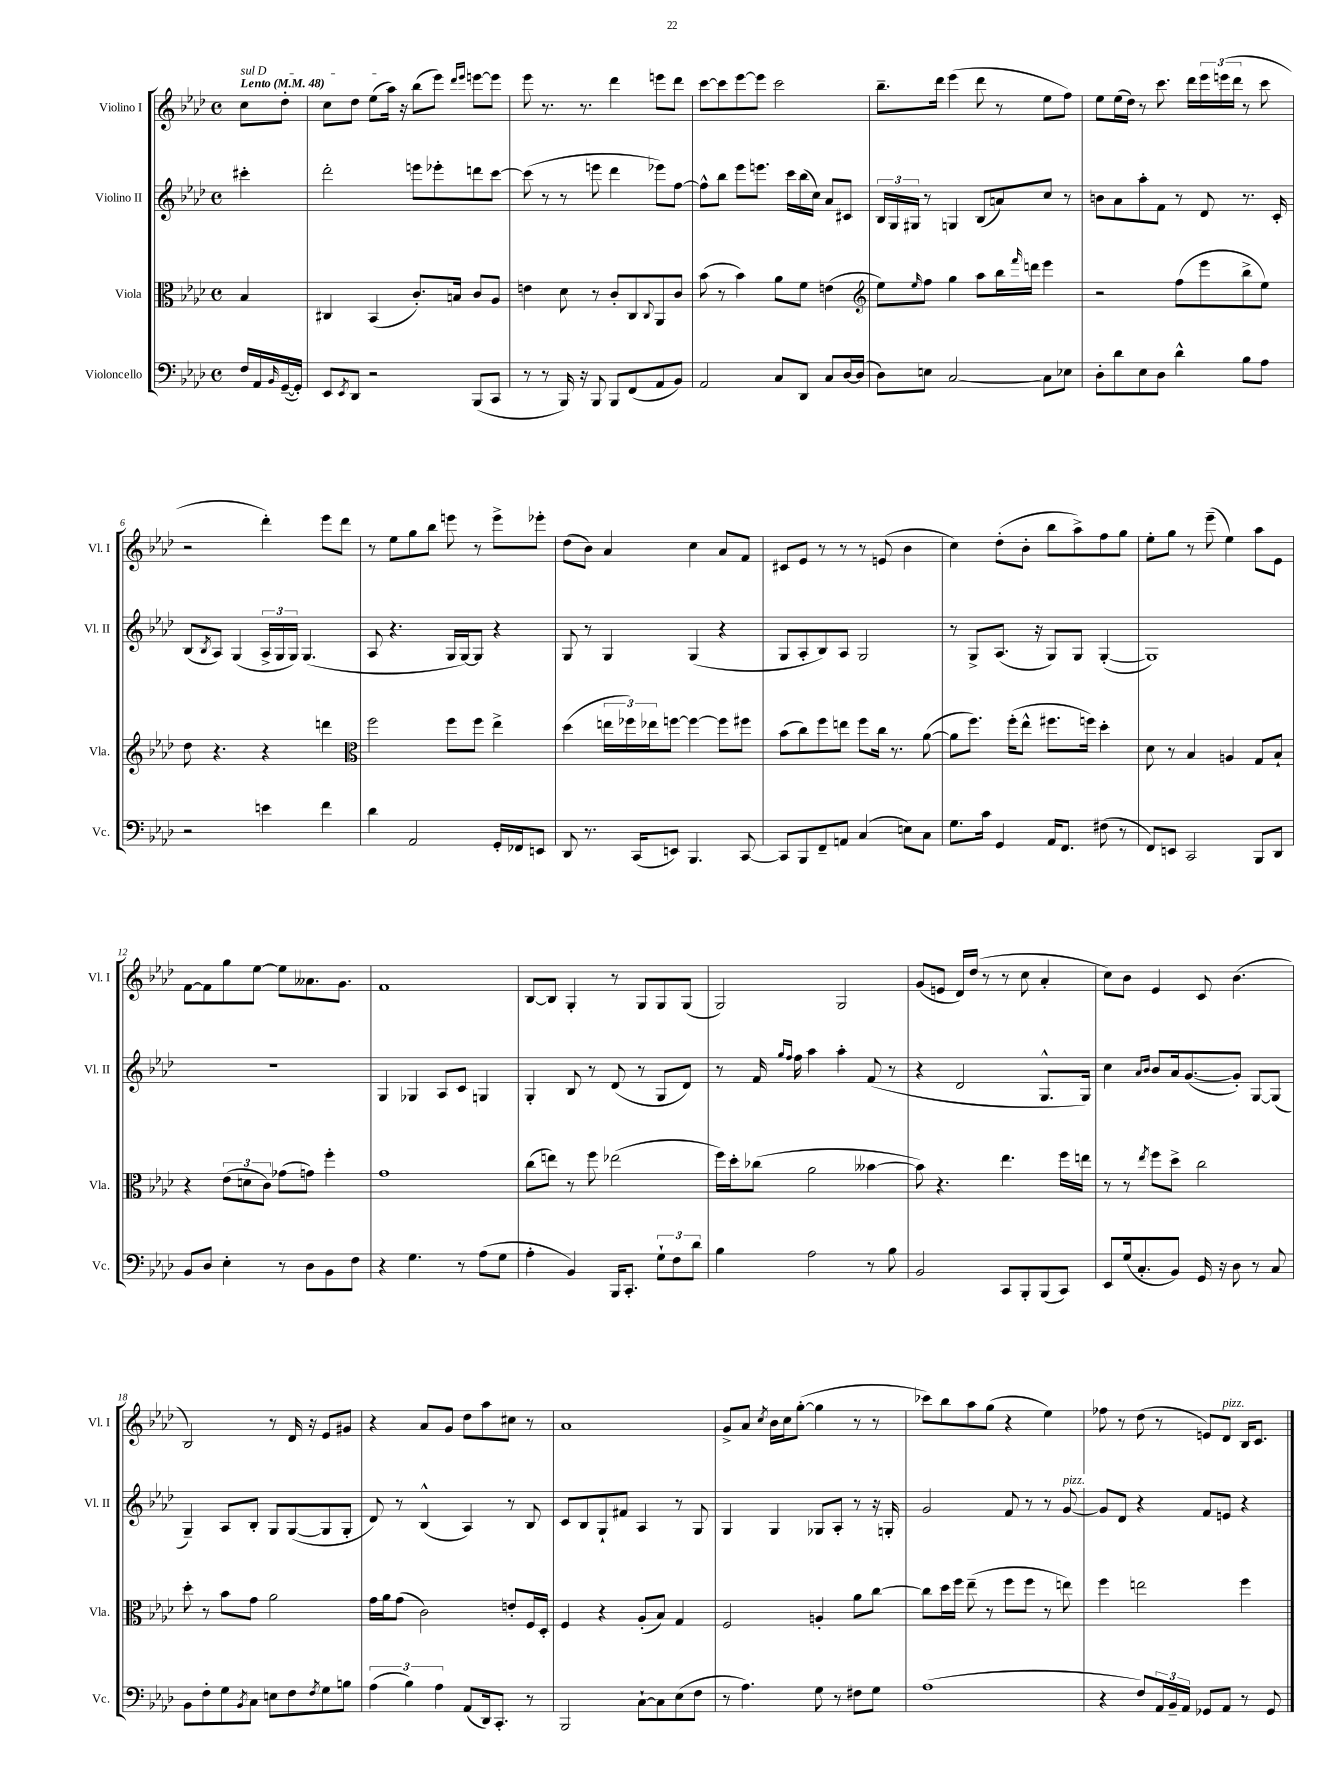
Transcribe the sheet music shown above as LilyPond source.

<<
\new StaffGroup <<
\new Staff = "s0" \with { instrumentName = "Violino I" shortInstrumentName = "Vl. I" } {
    \clef treble \key aes \major \defaultTimeSignature \time 4/4 \partial 4 \tempo "Lento" 4 = 48
    \once \override TextSpanner.bound-details.left.text = \markup { \italic "sul D" } c''8\startTextSpan des''8-. |
    c''8 des''8 ees''8( aes''16\stopTextSpan) r16 bes''8( ees'''8) \grace { des'''16 ees'''16 } e'''8~ e'''8 |
    ees'''8 r8. r8. des'''4 e'''8 des'''8 |
    c'''8~ c'''8 ees'''8~ ees'''8 c'''2 |
    bes''8.-- des'''16 ees'''4( des'''8 r8 ees''8 f''8) |
    ees''8 ees''16( des''16) r8 c'''8. des'''16 \tuplet 3/2 { ees'''16 e'''16( des'''16 } r8 c'''8 |
    r2 des'''4-.) ees'''8 des'''8 |
    r8 ees''8 g''8 bes''8 e'''8 r8 e'''8-> ees'''8-. |
    des''8( bes'8) aes'4 c''4 aes'8 f'8 |
    cis'8 ees'8 r8 r8 r8 e'8( bes'4 |
    c''4) des''8-.( bes'8-. bes''8 aes''8->) f''8 g''8 |
    ees''8-. g''8 r8 ees'''8--( ees''4) aes''8 ees'8 |
    f'8~ f'8 g''8 ees''8~ ees''8 aeses'8. g'8. |
    f'1 |
    bes8~ bes8 g4-. r8 g8 g8 g8( |
    g2) g2 |
    g'8( e'8 des'16) des''16( r8 r8 c''8 aes'4-. |
    c''8) bes'8 ees'4 c'8 bes'4.( |
    bes2) r8 des'16 r16 ees'8 gis'8 |
    r4 aes'8 g'8 des''8 aes''8 cis''8 r8 |
    aes'1 |
    g'8-> aes'8 \acciaccatura { c''8 } bes'16 c''16 g''8~-.( g''4 r8 r8 |
    ces'''8) bes''8 aes''8 g''8( r4 ees''4) |
    fes''8 r8 des''8( r8 e'8) des'8^\markup { \italic "pizz." } bes16 c'8. \bar "|." |
}
\new Staff = "s1" \with { instrumentName = "Violino II" shortInstrumentName = "Vl. II" } {
    \clef treble \key aes \major \defaultTimeSignature \time 4/4 \partial 4
    cis'''4-. |
    des'''2-. e'''8 ees'''8-. d'''8 c'''8~ |
    c'''8( r8 r8 e'''8 des'''4 ees'''8) f''8~ |
    f''8-^ bes''8 ees'''8 e'''8. c'''16 bes''16( c''16) aes'8 cis'8 |
    \tuplet 3/2 { bes16 g16 gis16 } r8 g4 bes8( a'8) c''8 r8 |
    b'8 aes'8 aes''8-. f'8 r8 des'8 r8. c'16-. |
    bes8( \acciaccatura { bes8 } aes8) g4( \tuplet 3/2 { aes16-> g16 g16) } g4.( |
    aes8 r4. g16 g16~) g8 r4 |
    g8 r8 g4 g4( r4 |
    g8 aes8-. bes8) aes8 g2 |
    r8 g8-> aes8.( r16 g8) g8 g4~-.( |
    g1) |
    R1 |
    g4 ges4 aes8 c'8 g4 |
    g4-. bes8 r8 des'8( r8 g8 des'8) |
    r8 f'16 \grace { g''16 f''16 } f''16 aes''4 aes''4-. f'8( r8 |
    r4 des'2 g8.-^ g16) |
    c''4 \grace { aes'16 bes'16 } bes'8 aes'16 g'8.~( g'8-.) g8~ g8( |
    g4--) aes8 bes8-. g8 g8~( g8 g8-. |
    des'8) r8 bes4-^( aes4) r8 bes8 |
    c'8 bes8 g8-! fis'8 aes4 r8 g8 |
    g4 g4 ges8 aes8-. r8 r16 g16-. |
    g'2 f'8 r8 r8 g'8~^\markup { \italic "pizz." } |
    g'8 des'8 r4 f'8 e'8 r4 \bar "|." |
}
\new Staff = "s2" \with { instrumentName = "Viola" shortInstrumentName = "Vla." } {
    \clef alto \key aes \major \defaultTimeSignature \time 4/4 \partial 4
    bes4 |
    cis4 bes,4( c'8.-.) b16 c'8 aes8 |
    e'4 des'8 r8 c'8-. c8 \appoggiatura { c8 } aes,8 c'8 |
    bes'8( r8 bes'4) aes'8 f'8 e'4( |
    \clef treble ees''8) \grace { ees''16 } f''8 g''4 aes''8 bes''16 \grace { f'''16 } d'''16 ees'''4 |
    r2 f''8( ees'''8 bes''8-> ees''8) |
    des''8 r4. r4 d'''4 |
    \clef alto f''2 f''8 f''8 ees''4-> |
    des''4( \tuplet 3/2 { e''16 fes''16) ees''16 } f''8~ f''4~ f''8 fis''8 |
    bes'8( c''8) f''8 e''8 f''8 c''16 r8. aes'8~( |
    aes'8 f''8.) f''16-.( ees''8-^ fis''8. f''16) des''4-. |
    des'8 r8 bes4 a4 g8 bes8-! |
    r4 \tuplet 3/2 { ees'8( d'8 c'8) } ges'8( g'8) f''4-. |
    g'1 |
    c''8( e''8) r8 f''8 ees''2( |
    f''16) des''16-. ces''8( aes'2 beses'4~ |
    beses'8) r4. ees''4. f''16 e''16 |
    r8 r8 \acciaccatura { ees''8 } f''8 des''8-> c''2 |
    des''8-. r8 bes'8 g'8 aes'2 |
    g'16 aes'16 g'8( c'2) e'8-. f16 des16-. |
    f4 r4 aes8-.( bes8) g4 |
    f2 a4-. aes'8 c''8~ |
    c''8 des''16 f''16 ees''8--( r8 f''8 f''8 r8 e''8) |
    f''4 e''2 f''4 \bar "|." |
}
\new Staff = "s3" \with { instrumentName = "Violoncello" shortInstrumentName = "Vc." } {
    \clef bass \key aes \major \defaultTimeSignature \time 4/4 \partial 4
    f16 aes,16 \grace { bes,16 } g,16~--( g,16-.) |
    ees,8 \acciaccatura { ees,8 } des,8 r2 bes,,8( c,8 |
    r8 r8 bes,,16) r16 bes,,8 bes,,8 f,8( aes,8 bes,8) |
    aes,2 c8 des,8 c8 des16~ des16( |
    des8) e8 c2~ c8 ees8 |
    des8-. des'8 ees8 des8 des'4-^ bes8 aes8 |
    r2 e'4 f'4 |
    des'4 aes,2 g,16-. fes,16 e,8 |
    des,8 r8. c,16( e,8) bes,,4. c,8~ |
    c,8 bes,,8 f,8-- a,8 c4( e8) c8 |
    g8. c'16 g,4 aes,16 f,8. fis8( r8 |
    f,8) e,8 c,2 bes,,8 des,8 |
    bes,8 des8 ees4-. r8 des8 bes,8 f8 |
    r4 g4. r8 aes8( g8 |
    aes4-. bes,4) bes,,16 c,8.-. \tuplet 3/2 { g8-! f8 des'8 } |
    bes4 aes2 r8 bes8 |
    bes,2 c,8 bes,,8-. bes,,8( c,8) |
    ees,8 g16( c8.-. bes,8) g,16 r16 des8 r8 c8 |
    bes,8 f8-. g8 \acciaccatura { bes,8 } c8 e8 f8 \acciaccatura { f8 } g8 b8 |
    \tuplet 3/2 { aes4( bes4) aes4 } aes,8( des,16) c,8.-. r8 |
    bes,,2 c8~-! c8 ees8( f8 |
    r8 aes4.) g8 r8 fis8 g8 |
    aes1( |
    r4 f8) \tuplet 3/2 { aes,16 bes,16-- aes,16 } ges,8 aes,8 r8 ges,8 \bar "|." |
}
>>
>>
